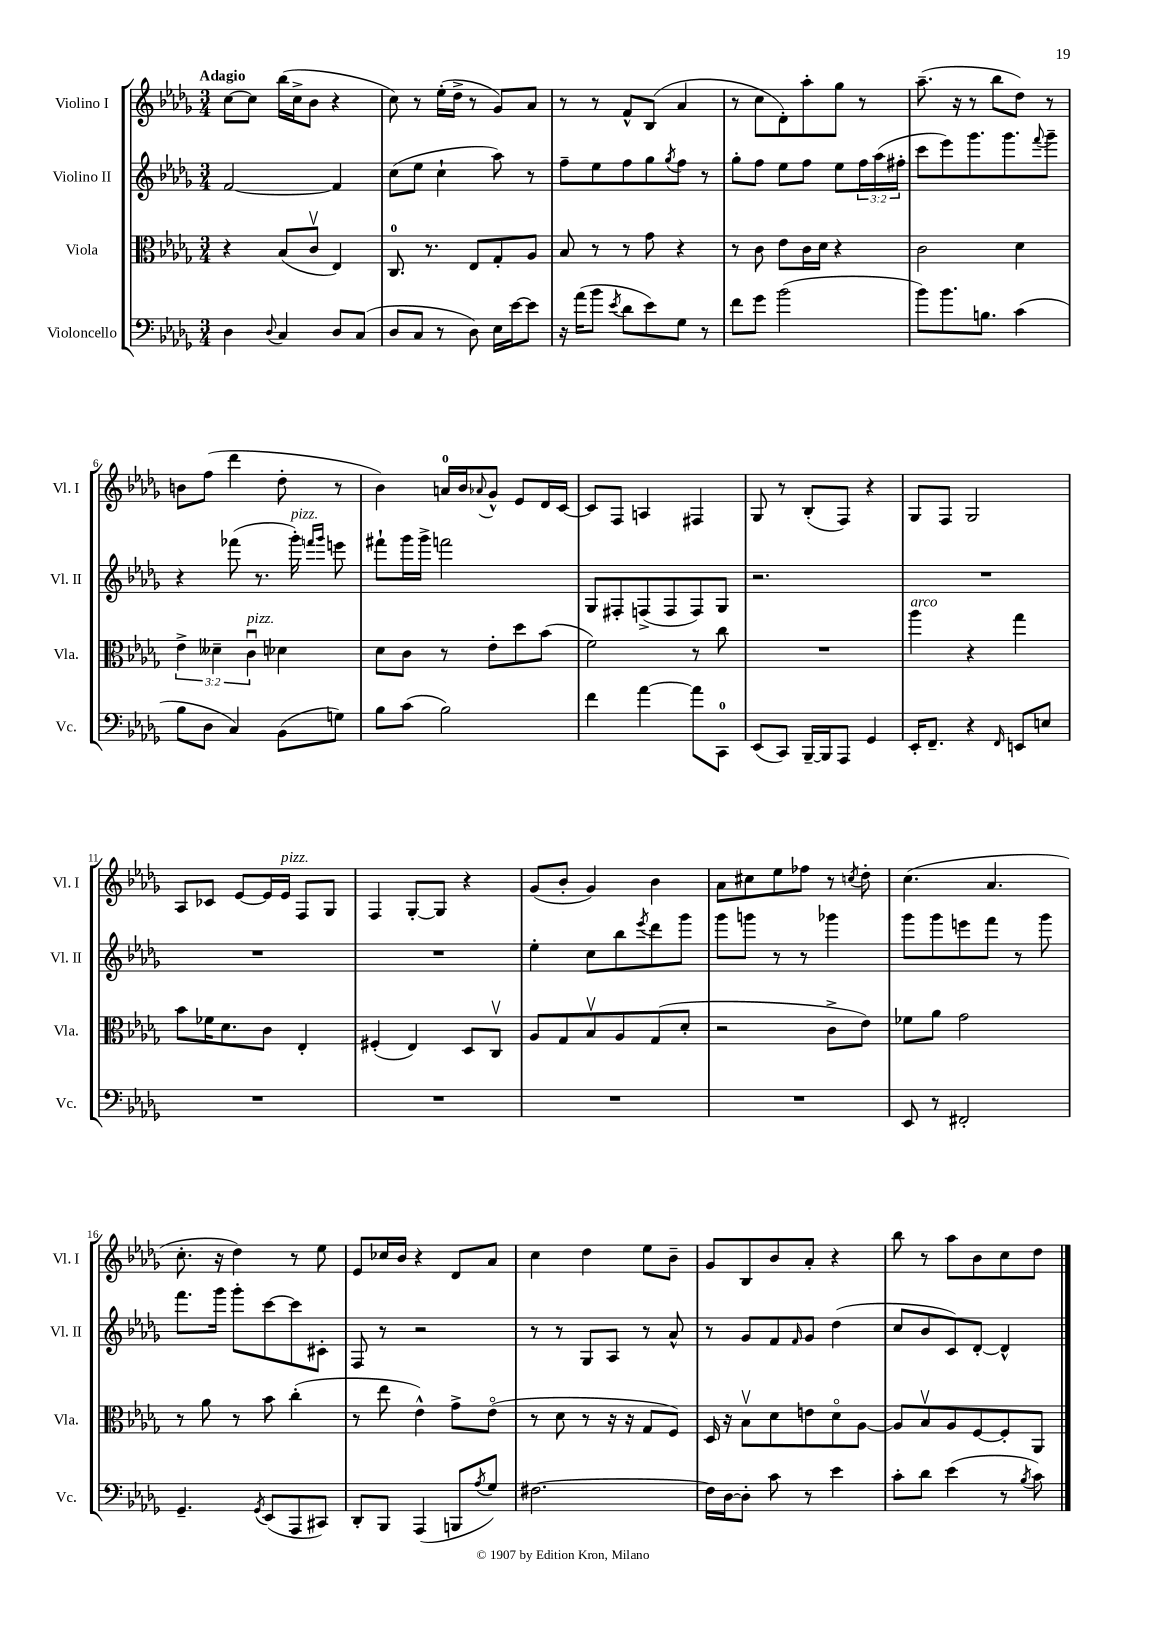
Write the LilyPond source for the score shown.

<<
\new StaffGroup <<
\new Staff = "s0" \with { instrumentName = "Violino I" shortInstrumentName = "Vl. I" } {
    \clef treble \key des \major \numericTimeSignature \time 3/4 \tempo "Adagio"
    c''8~ c''8 bes''16( c''16-> bes'8 r4 |
    c''8) r8 ees''16-.( des''16-> r8 ges'8) aes'8 |
    r8 r8 f'8-^ bes8( aes'4 |
    r8 c''8 des'8-.) aes''8-. ges''8 r8 |
    aes''8.--( r16 r8 bes''8 des''8) r8 |
    b'8 f''8( des'''4 des''8-. r8 |
    bes'4) a'16-0 bes'16 \appoggiatura { aes'8 } ges'8-^ ees'8 des'16 c'16~ |
    c'8 f8 a4 fis4 |
    ges8 r8 bes8-.( f8) r4 |
    ges8 f8 ges2 |
    aes8 ces'8 ees'8~ ees'16 ees'16^\markup { \italic "pizz." } f8 ges8 |
    f4 ges8~-. ges8 r4 |
    ges'8( bes'8-. ges'4) bes'4 |
    aes'8 cis''8 ees''8 fes''8 r8 \acciaccatura { c''8 } des''8-. |
    c''4.( aes'4. |
    c''8.-. r16 des''4) r8 ees''8 |
    ees'8 ces''16 bes'16 r4 des'8 aes'8 |
    c''4 des''4 ees''8 bes'8-- |
    ges'8 bes8 bes'8 aes'8-. r4 |
    bes''8 r8 aes''8 bes'8 c''8 des''8 \bar "|." |
}
\new Staff = "s1" \with { instrumentName = "Violino II" shortInstrumentName = "Vl. II" } {
    \clef treble \key des \major \numericTimeSignature \time 3/4 \override Staff.TupletNumber.text = #tuplet-number::calc-fraction-text
    f'2~ f'4 |
    c''8( ees''8 c''4-! aes''8) r8 |
    f''8-- ees''8 f''8 ges''8 \acciaccatura { ges''8 } f''8 r8 |
    ges''8-. f''8 ees''8 f''8 ees''8 \tuplet 3/2 { f''16 aes''16( fis''16-. } |
    c'''8 ees'''8) ges'''8. ges'''8. \appoggiatura { f'''8 } ges'''8-- |
    r4 fes'''8( r8. ges'''16-.^\markup { \italic "pizz." }) \grace { f'''16 ges'''16 } e'''8 |
    fis'''8-! ges'''16 ges'''16-> f'''2 |
    ges8 fis8-. f8->( f8 f8) ges8 |
    r2. |
    R2. |
    R2. |
    R2. |
    ees''4-. c''8 bes''8 \acciaccatura { ees'''8 } des'''8 ges'''8 |
    ges'''8 g'''8 r8 r8 ges'''4 |
    ges'''8 ges'''8 e'''8 f'''8 r8 ges'''8 |
    f'''8. ges'''16 ges'''8-. c'''8~ c'''8 cis'8-. |
    f8 r8 r2 |
    r8 r8 ges8 aes8 r8 aes'8-^ |
    r8 ges'8 f'8 \grace { f'16 } ges'8 des''4( |
    c''8 bes'8 c'8) des'8~-. des'4-^ \bar "|." |
}
\new Staff = "s2" \with { instrumentName = "Viola" shortInstrumentName = "Vla." } {
    \clef alto \key des \major \numericTimeSignature \time 3/4 \override Staff.TupletNumber.text = #tuplet-number::calc-fraction-text
    r4 bes8( c'8\upbow ees4) |
    c8.-0 r8. ees8 ges8-. aes8 |
    bes8 r8 r8 ges'8 r4 |
    r8 c'8 ees'8 c'16 des'16 r4 |
    c'2 des'4 |
    \tuplet 3/2 { ees'4-> deses'4-- c'4\downbow^\markup { \italic "pizz." } } des'4 |
    des'8 c'8 r8 ees'8-. des''8 bes'8( |
    f'2) r8 c''8 |
    R2. |
    aes''4^\markup { \italic "arco" } r4 ges''4 |
    bes'8 fes'16 des'8. c'8 ees4-. |
    fis4-.( ees4) des8 c8\upbow |
    aes8 ges8 bes8\upbow aes8 ges8( des'8-. |
    r2 c'8-> ees'8) |
    fes'8 aes'8 ges'2 |
    r8 aes'8 r8 bes'8 c''4-.( |
    r8 ees''8 ees'4-^) ges'8-> ees'8\flageolet( |
    r8 des'8 r8 r16 r16 ges8 f8) |
    des16 r16 bes8\upbow des'8 e'8 des'8\flageolet aes8~ |
    aes8 bes8\upbow aes8 f8~ f8-. aes,8 \bar "|." |
}
\new Staff = "s3" \with { instrumentName = "Violoncello" shortInstrumentName = "Vc." } {
    \clef bass \key des \major \numericTimeSignature \time 3/4
    des4 \appoggiatura { des8 } c4 des8 c8( |
    des8 c8 r8 des8) ees16 ees'16~ ees'8 |
    r16 aes'16( bes'8 \acciaccatura { ees'8 } des'8 ees'8) ges8 r8 |
    f'8 ges'8 bes'2( |
    bes'8) bes'8. b8. c'4( |
    bes8 des8 c4) bes,8( g8) |
    bes8 c'8( bes2) |
    f'4 aes'4~ aes'8 c,8-0 |
    ees,8( c,8) bes,,16~-- bes,,16 aes,,8 ges,4 |
    ees,16-. f,8.-- r4 \grace { f,16 } e,8 e8 |
    R2. |
    R2. |
    R2. |
    R2. |
    ees,8 r8 fis,2-. |
    ges,4.-- \acciaccatura { ges,8 } ees,8( aes,,8 cis,8) |
    des,8-. bes,,8 aes,,4( b,,8 \acciaccatura { aes8 } ges8) |
    fis2.~ |
    fis16 des16~ des8-. c'8 r8 ees'4 |
    c'8-. des'8 ees'4( r8 \acciaccatura { bes8 } c'8) \bar "|." |
}
>>
>>
